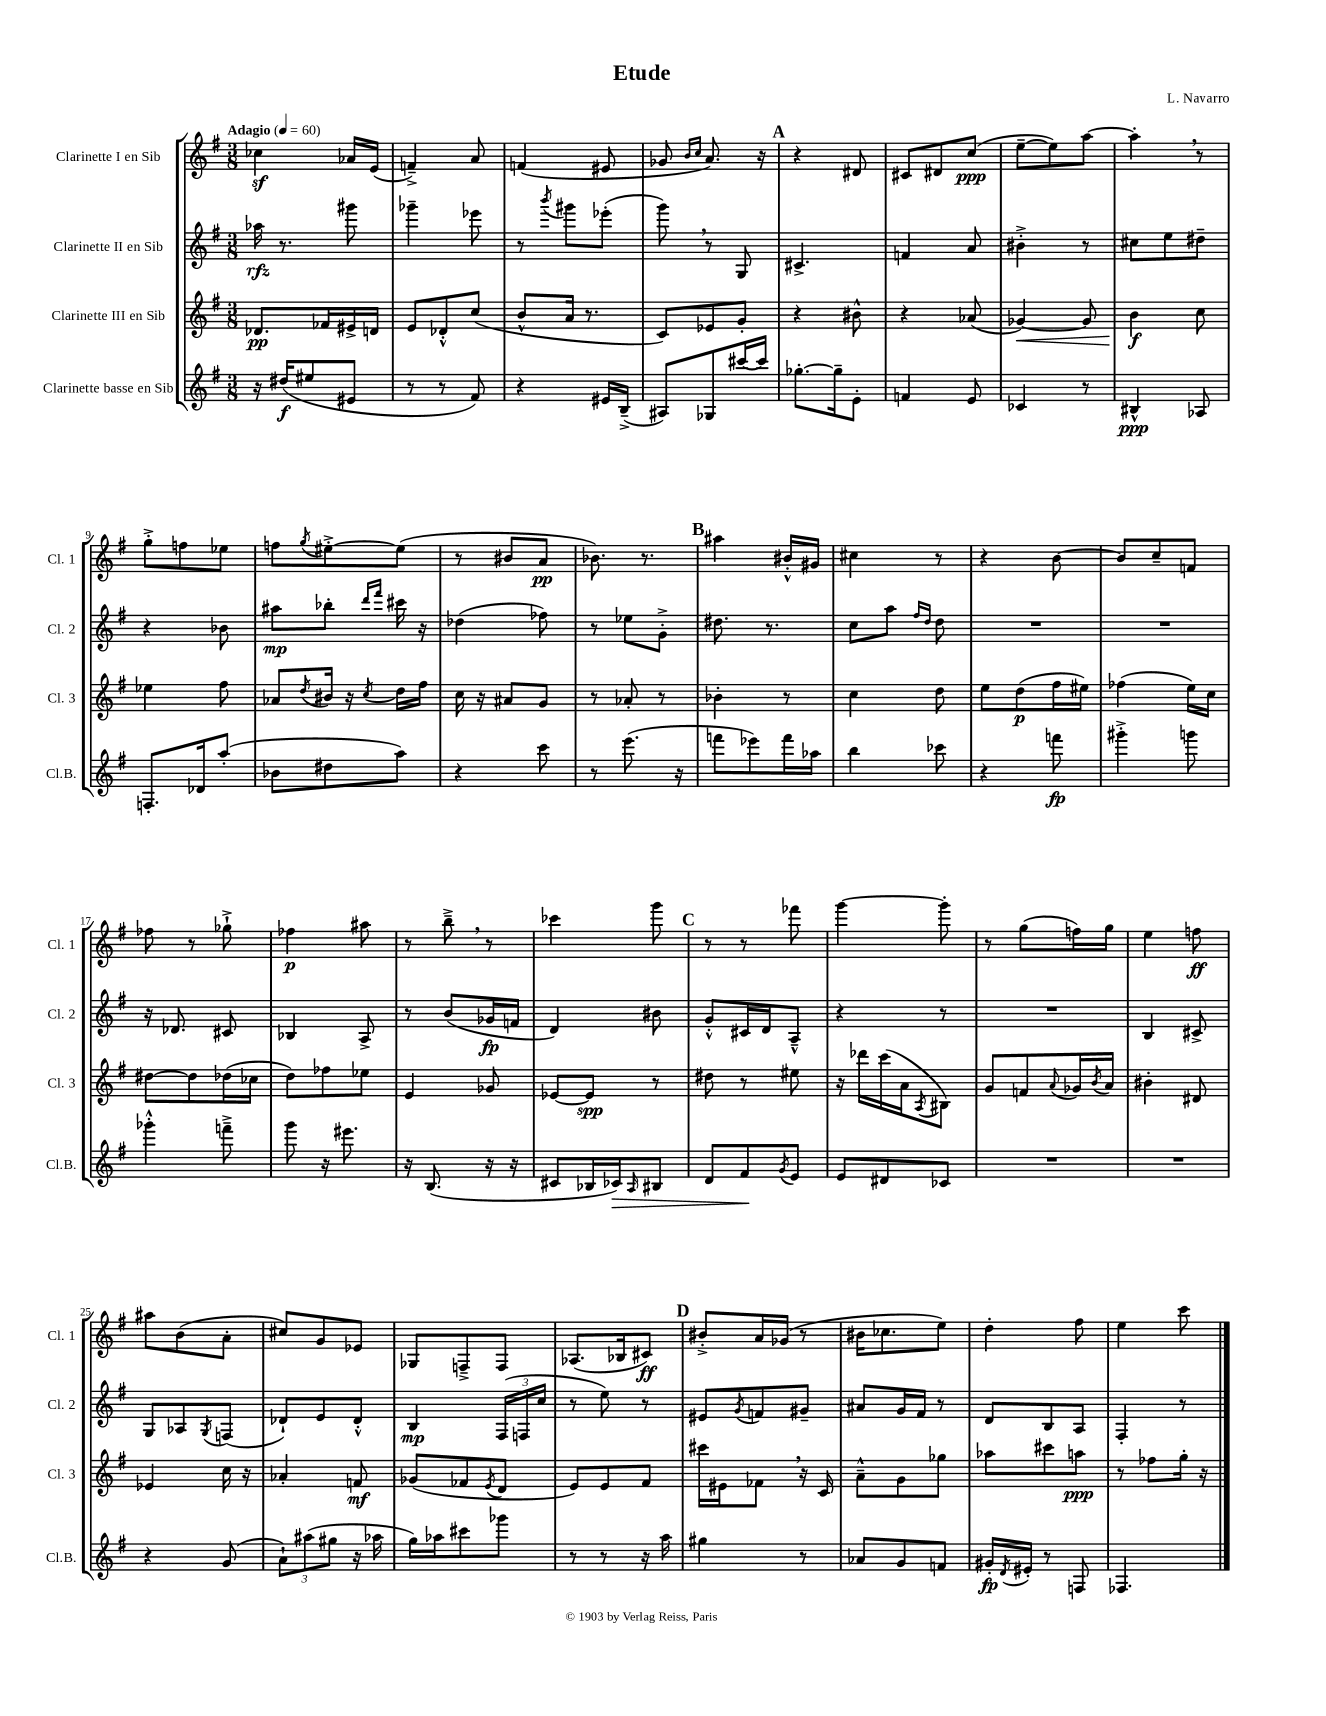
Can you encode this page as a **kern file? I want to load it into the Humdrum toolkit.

**kern	**kern	**kern	**kern
*staff4	*staff3	*staff2	*staff1
*clefG2	*clefG2	*clefG2	*clefG2
*k[f#]	*k[f#]	*k[f#]	*k[f#]
*M3/8	*M3/8	*M3/8	*M3/8
*MM60	*MM60	*MM60	*MM60
16r	8.d-	16aa-	4cc-
(16dd#	.	8.r	.
8ee#	.	.	.
.	16f-	.	.
8e#	16e#^	8ggg#	16a-
.	16d	.	(16e
=	=	=	=
8r	8e	4ggg-~	4f~^)
8r	8d-'^^	.	.
8f#)	(8cc	8eee-	8a
=	=	=	=
4r	8b^^	8r	(4f
.	.	8qbbb	.
.	16a	8ggg#	.
.	8.r	.	.
16e#	.	(8eee-'	8e#
(16B~^	.	.	.
=	=	=	=
8A#)	8c)	8ggg)	8g-
.	.	.	16qqb
.	.	.	16qqcc
8G-	8e-	8r	8.a)
[16ccc#	8g'	8G	.
16ccc#]	.	.	16r
=	=	=	=
[8.gg-'	4r	4.c#^	4r
16gg-~]	.	.	.
8e'	8b#^^	.	8d#
=	=	=	=
4f	4r	4f	8c#
.	.	.	8d#
8e	(8a-	8a	(8cc
=	=	=	=
4c-	[4g-)	4b#'^	[8ee~
.	.	.	8ee])
8r	8g-]	8r	[8aa
=	=	=	=
4B#^^	4b	8cc#	4aa']
.	.	8ee	.
8A-	8cc	8dd#~	8r
=	=	=	=
8.F'	4ee-	4r	8gg'^
.	.	.	8ff
16d-	.	.	.
(8aa'	8ff#	8b-	8ee-
=	=	=	=
8b-	8a-	8aa#	8ff
.	8qdd	.	8qgg
8dd#	16b#	8bb-'	[8ee#'^
.	16r	.	.
.	.	16qqddd	.
.	8qcc	16qqfff#	.
8aa)	16dd	16ccc#	(8ee#]
.	16ff#	16r	.
=	=	=	=
4r	16cc	(4dd-	8r
.	16r	.	.
.	8a#	.	8b#
8ccc	8g	8ff-)	8a
=	=	=	=
8r	8r	8r	8.b-)
(8.eee	8a-'	8ee-	.
.	.	.	8.r
.	8r	8g'^	.
16r	.	.	.
=	=	=	=
8fff	4b-'	8.dd#	4aa#
8eee-)	.	.	.
.	.	8.r	.
16fff	8r	.	16b#'^^
16aa-	.	.	16g#
=	=	=	=
4bb	4cc	8cc	4cc#
.	.	8aa	.
.	.	16qqff#	.
.	.	16qqdd	.
8ccc-	8dd	8dd	8r
=	=	=	=
4r	8ee	4.r	4r
.	(8dd	.	.
8fff	16ff#	.	[8b
.	16ee#)	.	.
=	=	=	=
4ggg#'^	(4ff-	4.r	8b]
.	.	.	8cc~
8ggg	16ee)	.	8f
.	16cc	.	.
=	=	=	=
4ggg-'^^	[8dd#	16r	8ff-
.	.	8.d-	.
.	8dd#]	.	8r
8fff~^	(16dd-	8c#	8gg-`^
.	16cc-	.	.
=	=	=	=
8ggg	8dd)	4B-	4ff-
16r	8ff-	.	.
8.eee#	.	.	.
.	8ee-	8A^	8aa#
=	=	=	=
16r	4e	8r	8r
(8.B	.	.	.
.	.	(8b	8bb~^
16r	8g-	16g-	8r
16r	.	16f	.
=	=	=	=
8c#	[8e-	4d)	4ccc-
16B-	8e-]	.	.
16c-)	.	.	.
16qqA	.	.	.
8B#	8r	8b#	8ggg
=	=	=	=
8d	8dd#	8g'^^	8r
8f#	8r	16c#	8r
.	.	16d	.
8qg	.	.	.
8e	8ee#	8A~^^	8fff-
=	=	=	=
8e	16r	4r	[4ggg
.	16ddd-	.	.
8d#	(16ccc	.	.
.	16a	.	.
.	8qA	.	.
8c-	8B#)	8r	8ggg']
=	=	=	=
4.r	8g	4.r	8r
.	8f	.	(8gg
.	8qqa	.	.
.	16g-	.	16ff)
.	8qb	.	.
.	16a	.	16gg
=	=	=	=
4.r	4b#'	4B	4ee
.	8d#	8c#^	8ff
=	=	=	=
4r	4e-	8G	8aa#
.	.	8A-	(8b
.	.	8qG	.
(8g	16cc	(8F	8a'
.	16r	.	.
=	=	=	=
12a`)	4a-'	8d-`)	8cc#)
(12aa#	.	.	.
.	.	8e	8g
12gg#	.	.	.
16r	8f	8d-'^^	8e-
16aa-	.	.	.
=	=	=	=
16gg)	(8g-	4B	8G-
16aa-	.	.	.
8ccc#	8f-	.	8F~^
.	8qe	.	.
8ggg-	8d	(24F#	8F
.	.	24F	.
.	.	24cc	.
=	=	=	=
8r	8e)	8r	(8.A-
8r	8e	8ee)	.
.	.	.	16B-
16r	8f#	8r	8c#)
16aa	.	.	.
=	=	=	=
4gg#	16ccc#	8e#	8b#'^
.	16e#	.	.
.	.	8qg	.
.	8f-	8f	16a
.	.	.	(16g-
8r	16r	8g#~	8r
.	16c	.	.
=	=	=	=
8a-	8a~^^	8a#	16b#
.	.	.	8.cc-
8g	8g	16g	.
.	.	16f#	.
8f	8gg-	8r	8ee)
=	=	=	=
16g#'	8aa-	8d	4dd'
8qd	.	.	.
16e#'	.	.	.
8r	8ccc#	8B	.
8F	8aa	8A	8ff#
=	=	=	=
4.F-	8r	4F#'	4ee
.	8ff-	.	.
.	16gg'	8r	8ccc
.	16r	.	.
==	==	==	==
*-	*-	*-	*-
